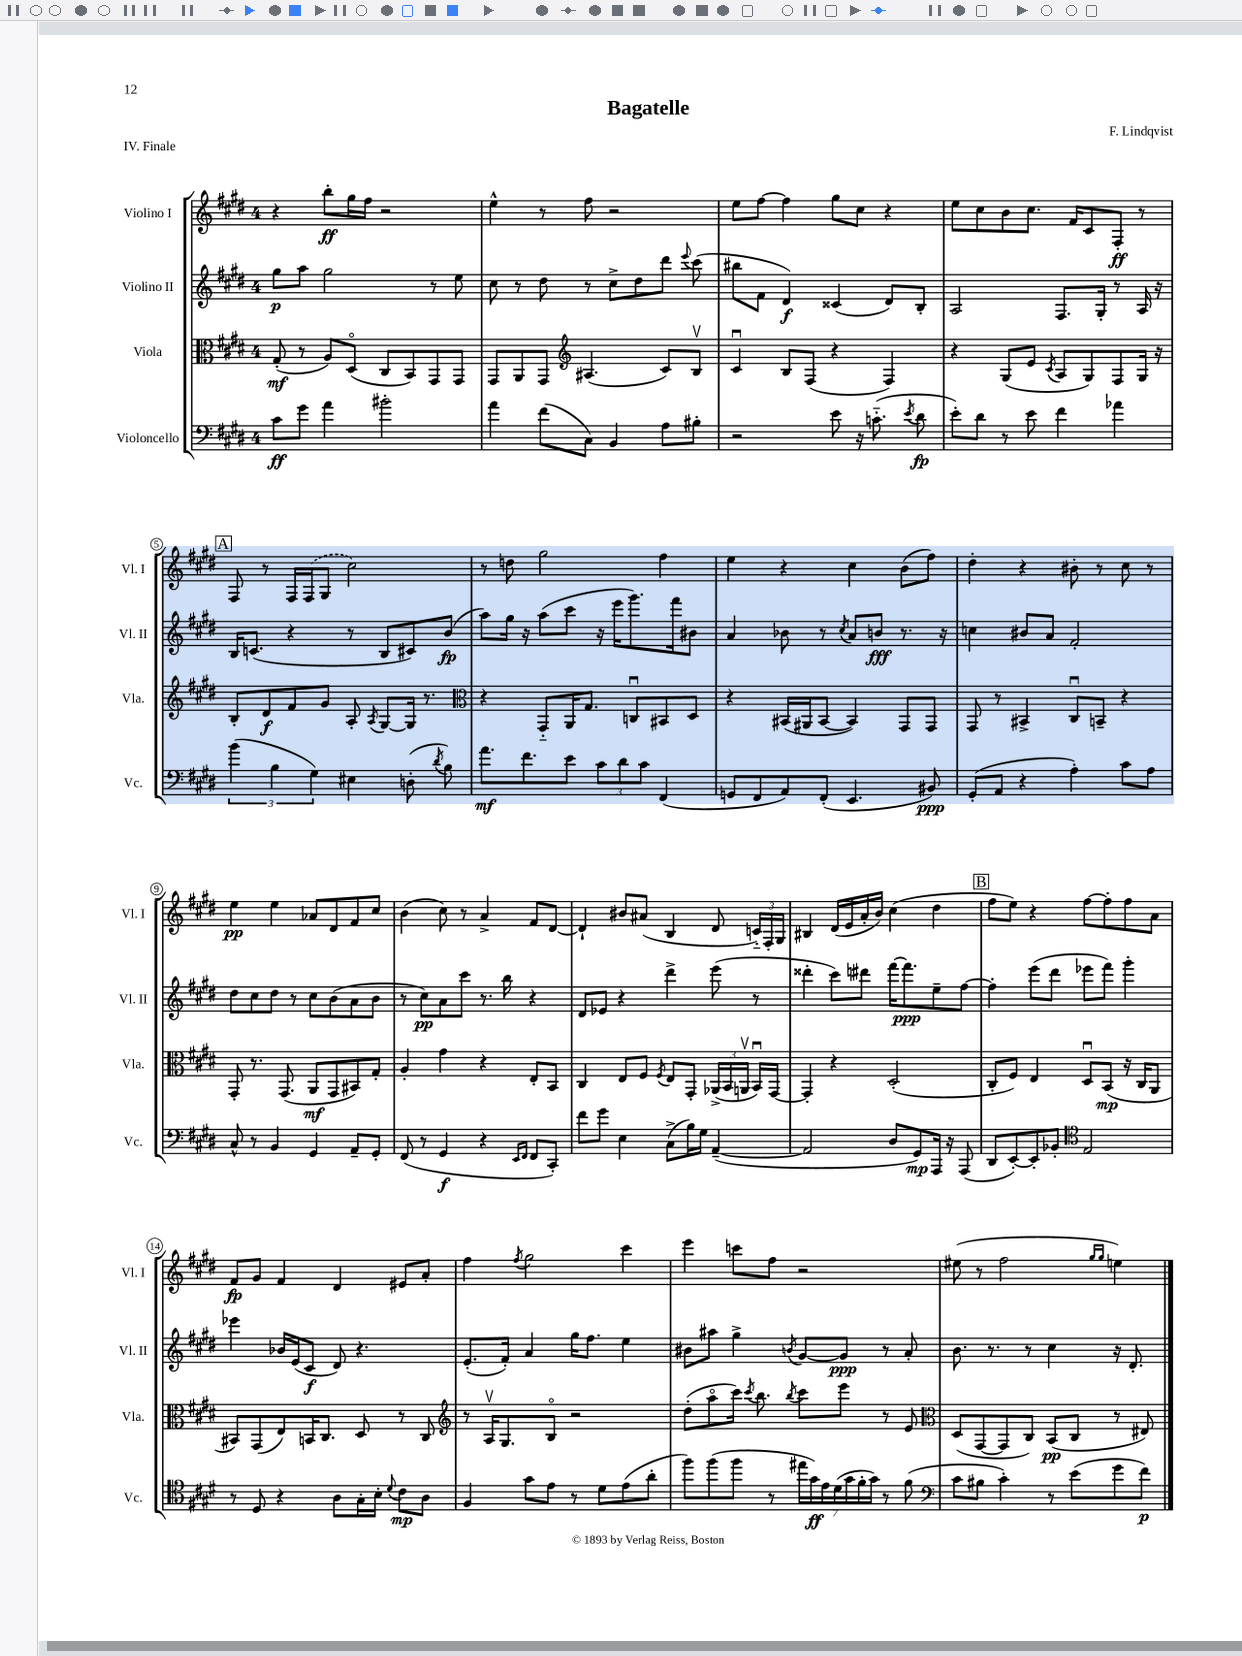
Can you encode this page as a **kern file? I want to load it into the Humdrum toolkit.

**kern	**kern	**kern	**kern
*staff4	*staff3	*staff2	*staff1
*clefF4	*clefC3	*clefG2	*clefG2
*k[f#c#g#d#]	*k[f#c#g#d#]	*k[f#c#g#d#]	*k[f#c#g#d#]
*M4/4	*M4/4	*M4/4	*M4/4
8c#\L	(8G#'/	8gg#\L	4r
8g#\J	8r	8aa\J	.
4a\	8A/L)	2gg#\	8bb'\L
.	(8D#o/J	.	16gg#\L
.	.	.	16ff#\JJ
2b#'\	8C#/L	.	2r
.	8BB/)	.	.
.	8GG#/	8r	.
.	8GG#/J	8ee\	.
=	=	=	=
4a\	8GG#/L	8cc#\	4ee^^\
.	8AA/	8r	.
(8f#\L	8GG#/J	8dd#\	8r
*	*clefG2	*	*
8C#\J)	(4.A#/	8r	8ff#\
4BB/	.	8cc#^\L	2r
.	.	8dd#\	.
8A\L	8c#/L)	8ddd#\J	.
.	.	8qqeee/	.
8B#'\J	8Bv/J	(8ccc#\	.
=	=	=	=
2r	4c#u/	8bb#\L	8ee\L
.	.	8f#\J	[8ff#\J
.	8B/L	4d#/)	4ff#\]
.	(8F#/J	.	.
8e\	4r	(4c##/	8gg#\L
16r	.	.	8cc#\J
(8.c'~\	.	.	.
.	4F#/)	8d#/L)	4r
8qe/	.	.	.
8d#\	.	8B'/J	.
=	=	=	=
8e'\L)	4r	2A/	8ee\L
8d#\J	.	.	8cc#\
8r	(8G#/L	.	8b\
8e\	8e/J	.	8.cc#\J
.	8qc#/	.	.
4f#\	8A/L	8.F#/L	.
.	.	.	16f#/LK
.	8G#/)	.	8c#/
.	.	16G#'/Jk	.
4a-\	8F#/	8r	8F#'/J
.	16G#/Jk	16A/	8r
.	16r	16r	.
=	=	=	=
(6b\	8B'/L	16B/LK	8F#/
.	.	(8.c/J	.
.	8d#/	.	8r
6B\	.	.	.
.	8f#/	4r	16F#/LL
.	.	.	(16F#/J
6G#\)	.	.	.
.	8g#/J	.	8G#/J
4E#\	8A'/	8r	2cc#\)
.	8qA/	.	.
.	[8G#/L	8B/L	.
(8D'\	16G#/]Jk	8c#/)	.
.	8.r	.	.
8qd#/	.	.	.
8B\)	.	(8b/J	.
=	=	=	=
*	*clefC3	*	*
8.a\L	4r	8aa\L)	8r
.	.	16gg#\Jk	8dd\
8.f#\	.	16r	.
.	8GG#'~/L	(8aa\L	2gg#\
8e\J	16AA/K	8ccc#\J	.
.	8.G#/J	.	.
12c#\L	.	16r	.
.	.	16eee\LK	.
12d#\	.	.	.
.	8Cu/L	8.ggg#\)	.
12c#\J	.	.	.
(4FF#/	8BB#/	.	4ff#\
.	.	16fff#\k	.
.	8D#/J	8b#\J	.
=	=	=	=
8GG/L	4r	4a/	4ee\
8FF#/	.	.	.
8AA/)	(16BB#/LL	8b-\	4r
.	16AA#/J	.	.
(8FF#'/J	[8BB#/J	8r	.
.	.	8qcc#/	.
4.EE/	4BB#/])	8a/L	4cc#\
.	.	8b/J	.
.	8GG#/L	8.r	(8b\L
8BB#/)	8GG#/J	.	8ff#\J)
.	.	16r	.
=	=	=	=
(8GG#'/L	8GG#/	4cc\	4dd#'\
8AA/J	8r	.	.
4r	4BB#^/	8b#/L	4r
.	.	8a/J	.
4A'\)	8C#u/L	2f#'/	8b#'\
.	8BB~/J	.	8r
8c#\L	4r	.	8cc#\
8A\J	.	.	8r
=	=	=	=
8C#^^/	8GG#'/	8dd#\L	4ee\
8r	8.r	8cc#\	.
4BB/	.	8dd#\J	4ee\
.	(8.GG#/	.	.
.	.	8r	.
4GG#/	8AA/L	8cc#\L	8a-/L
.	8GG#/	(8b\	8d#/
8AA~/L	8BB#/)	8a\	8f#/
8GG#'/J	8G#'/J	8b\J	8cc#/J
=	=	=	=
(8FF#/	4A'/	8r	(4b\
8r	.	8cc#\L)	.
4GG#/	4g#\	8a\	8cc#\)
.	.	8ccc#\J	8r
4r	4r	8.r	4a^/
.	.	16bb\	.
16qqEE/LL	.	.	.
16qqFF#/JJ	.	.	.
8FF#/L	8E'/L	4r	8f#/L
8CC#'/J)	8BB/J	.	[8d#/J
=	=	=	=
8f#\L	4C#/	8d#/L	4d#`/]
8g#\J	.	8e-/J	.
4E\	8E/L	4r	8b#/L
.	8F#/J	.	(8a#/J
.	8qF#/	.	.
(8C#^\L	8E/L	4ddd#^\	4B/
16B\L)	8GG#'/J	.	.
16G#\JJ	.	.	.
([4AA~/	(24AA-^/LL	(8eee\	8d#/
.	24BB/	.	.
.	24AAv/JJ	.	.
.	16BBu/LL)	8r	24c'~/LL)
.	.	.	24F#'/
.	[16GG#/JJ	.	.
.	.	.	24G#/JJ
=	=	=	=
2AA/]	4GG#'/]	4ddd##'\	4B#/
.	4r	8ccc#\L)	(16d#/LL
.	.	.	16e/
.	.	8ddd#\J	16a'/
.	.	.	16b/JJ)
8D#/L	(2D#'/	[16fff#\LK	(4cc#\
.	.	8.fff#\]	.
8GG#/)	.	.	.
16AAA/Jk	.	8ee~\	4dd#\
16r	.	.	.
(8AAA/	.	[8ff#\J	.
=	=	=	=
8DD#/L	8C#'/L	4ff#'\]	8ff#\L
[8EE'/)	8F#/J)	.	8ee\J)
8EE'/]	4E/	(8eee\L	4r
8BB-'/J	.	8ddd#\J	.
*clefC4	*	*	*
2E/	8D#u/L	8eee-\L	[8ff#\L
.	(8BB/J	8fff#\J)	8ff#'\]
.	16r	4ggg#'\	8ff#\
.	16C#/LK	.	.
.	8AA/J	.	8a\J
=	=	=	=
8r	8BB#/L)	4eee-\	8f#/L
8D#/	(8GG#/	.	8g#/J
4r	8E/)	16b-/LL	4f#/
.	.	(16e/J	.
.	16BB/K	8c#/J	.
.	8.C#/J	.	.
8A\L	.	8d#/)	4d#/
16G#'\L	8D#/	4.r	.
16B'\JJ	.	.	.
8qqd#/	.	.	.
8c#\L	8r	.	8e#/L
8A\J	8C#/	.	8a'/J
=	=	=	=
*	*clefG2	*	*
4F#/	8r	(8.e'/L	4ff#\
.	16Av/LK	.	.
.	8.G#/	16f#'/Jk)	.
.	.	.	8qff#/
8g#\L	.	4a/	2gg#\
8e\J	8Bo/J	.	.
8r	2r	16gg#\LK	.
.	.	8.ff#\J	.
8d#\L	.	.	.
(8e\	.	4ee\	4ccc#\
8a'\J	.	.	.
=	=	=	=
8ff#\L)	(8dd#'\L	8b#\L	4eee\
(8ff#\	8aao\	8aa#\J	.
8ff#\J	16ccc#\Jk)	4gg#^\	8ccc\L
.	8qccc#/	.	.
.	8.bb\	.	.
8r	.	.	8ff#\J
.	8qbb/	8qb/	.
28ee#\LL	8ccc#\L	[8g#/L	2r
28g#\)	.	.	.
28e\	.	.	.
(28d#\	.	.	.
.	8eee\J	8g#/]J	.
28g#\	.	.	.
28f#'\	.	.	.
28g#\JJ)	.	.	.
8r	8r	8r	.
(8f#\	8e/	8a'/	.
=	=	=	=
*clefF4	*clefC3	*	*
8c#\L	(8D#/L	8.b\	(8ee#\
8B#\J	[8GG#/	.	8r
.	.	8.r	.
4c#'\)	8GG#/]	.	2ff#\
.	8C#/J)	8r	.
8r	(8BB/L	4cc#\	.
(8e\L	8C#/J	.	.
.	.	.	16qqgg#/LL
.	.	.	16qqgg#/JJ
8g#\	8r	16r	4ee\)
.	.	8.d#'/	.
8f#\J)	8E#/)	.	.
==	==	==	==
*-	*-	*-	*-
